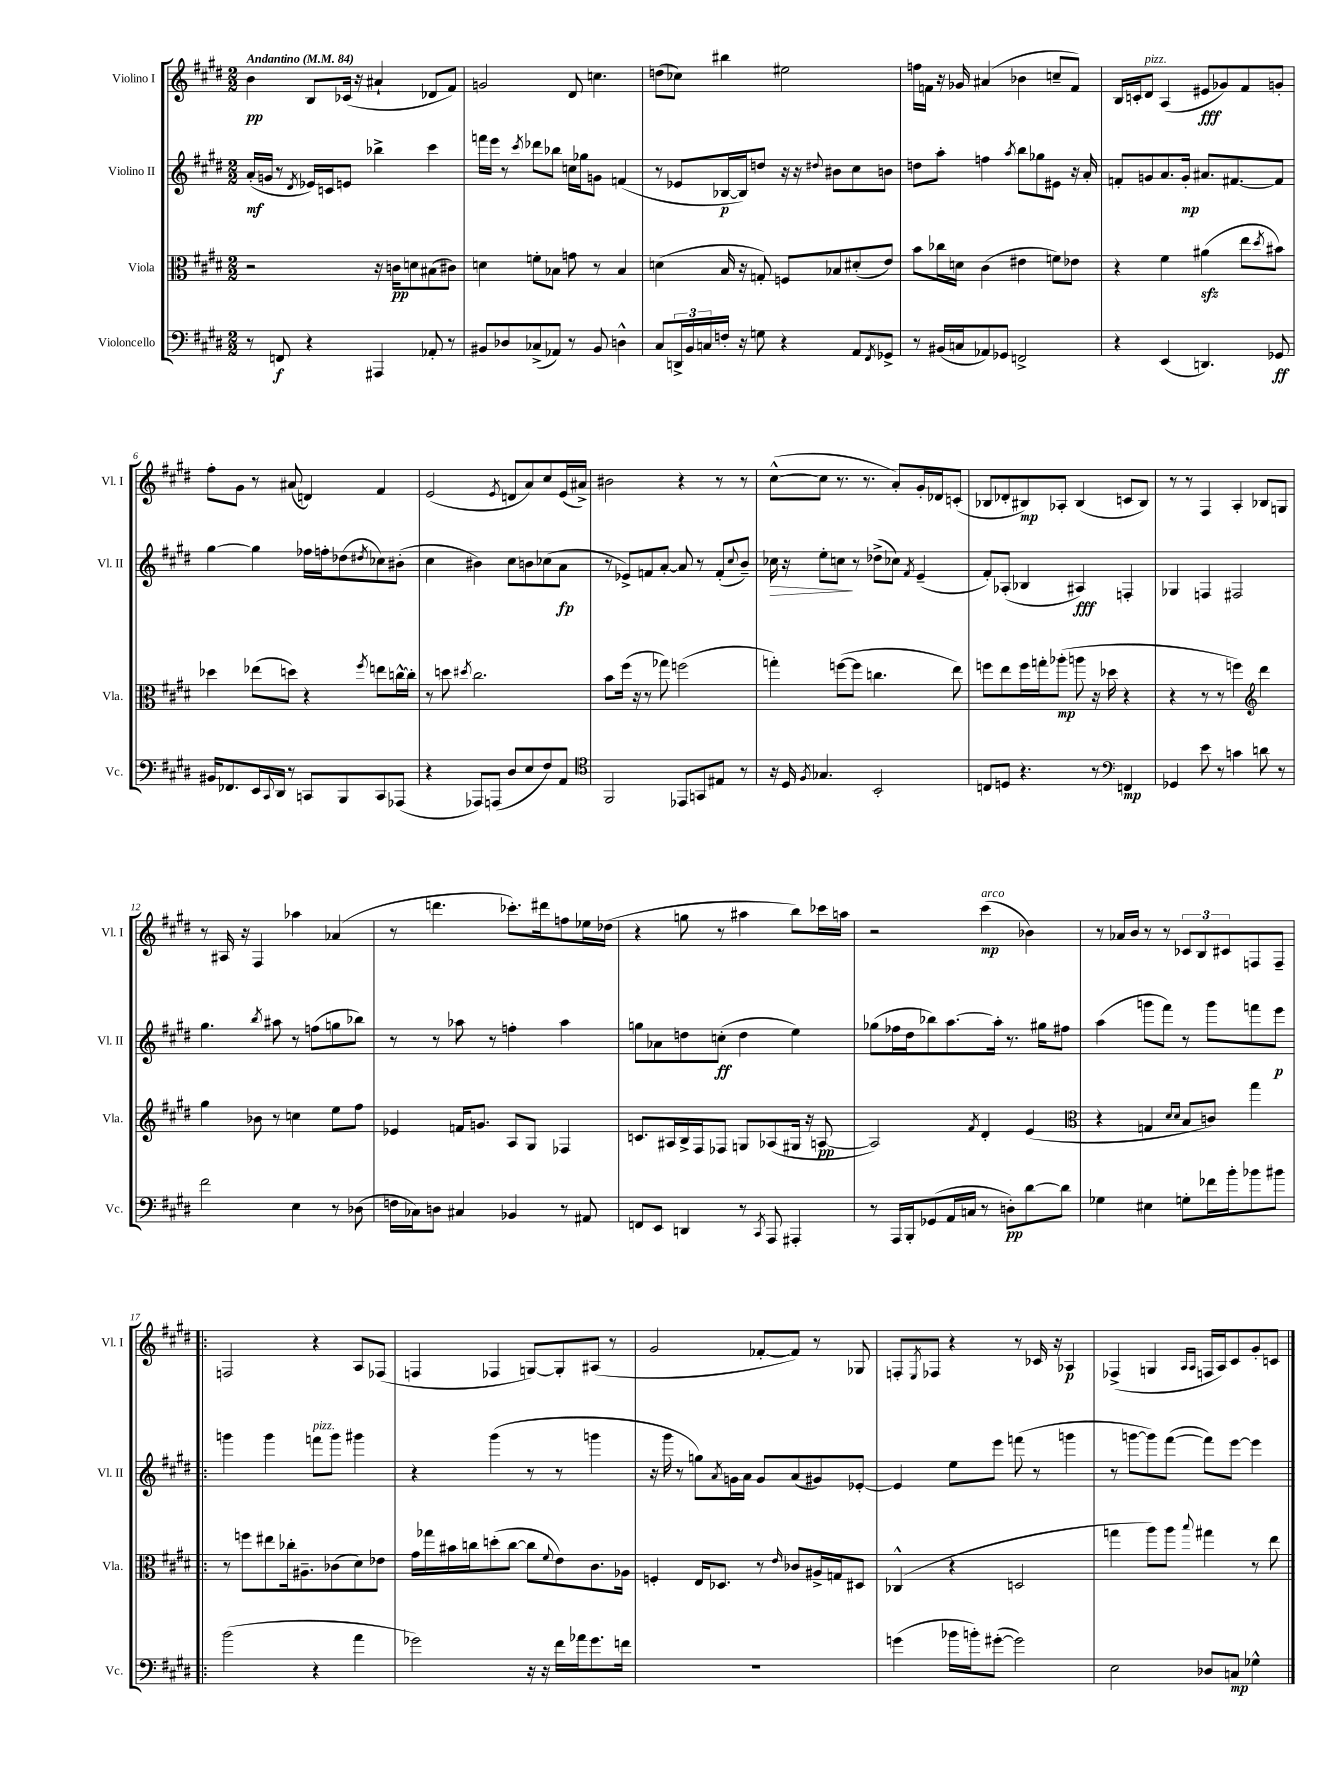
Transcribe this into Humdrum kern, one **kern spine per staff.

**kern	**dynam	**kern	**dynam	**kern	**dynam	**kern	**dynam
*part4	*part4	*part3	*part3	*part2	*part2	*part1	*part1
*staff4	*staff4	*staff3	*staff3	*staff2	*staff2	*staff1	*staff1
*I"Violoncello	*	*I"Viola	*	*I"Violino II	*	*I"Violino I	*
*I'Vc.	*	*I'Vla.	*	*I'Vl. II	*	*I'Vl. I	*
*clefF4	*	*clefC3	*	*clefG2	*	*clefG2	*
*k[f#c#g#d#]	*	*k[f#c#g#d#]	*	*k[f#c#g#d#]	*	*k[f#c#g#d#]	*
*M2/2	*	*M2/2	*	*M2/2	*	*M2/2	*
*MM84	*	*MM84	*	*MM84	*	*MM84	*
=1	=1	=1	=1	=1	=1	=1	=1
!	!	!	!	!	!	!LO:TX:a:B:t=Andantino	!
8r	.	2r	.	(16a'/LL	mf	4b\	pp
.	.	.	.	16gn/JJ	.	.	.
8FFn/	f	.	.	8r	.	.	.
.	.	.	.	8qd#/	.	.	.
4r	.	.	.	16e-X/LL)	.	8B/L	.
.	.	.	.	16cn/J	.	.	.
.	.	.	.	8en/J	.	(16c-X/Jk	.
.	.	.	.	.	.	16r	.
4AAA#X/	.	16r	.	4bb-X^\	.	4a#X`/	.
.	.	16cn\KL	pp	.	.	.	.
.	.	8dn\	.	.	.	.	.
8AA-X'/	.	(8B#X\	.	4ccc#\	.	8d-X/L	.
8r	.	8c#X\J)	.	.	.	8f#/J)	.
=2	=2	=2	=2	=2	=2	=2	=2
8BB#X/L	.	4dn\	.	16fffn\LL	.	2gn/	.
.	.	.	.	16eee\JJ	.	.	.
8D-X/	.	.	.	8r	.	.	.
.	.	.	.	8qccc#/	.	.	.
(8C-X^/	.	8fn'\L	.	8ddd-X\L	.	.	.
8AA-X/J)	.	8B-X\J	.	8bb-X\J	.	.	.
8r	.	8gn\	.	16ccn\LL	.	8d#/	.
.	.	.	.	16gg-X\J	.	.	.
8BB#/	.	8r	.	8gn\J	.	4.ccn\	.
4Dn^^\	.	4B-/	.	(4fn/	.	.	.
=3	=3	=3	=3	=3	=3	=3	=3
8C#/L	.	(4dn\	.	8r	.	(8ddn\L	.
24DDn^/L	.	.	.	8e-X/L	.	8cc-X\J)	.
24BB/	.	.	.	.	.	.	.
24Cn/	.	.	.	.	.	.	.
16Fn'/JJ	.	16B/	.	[16B-X/L	p	4bb#X\	.
16r	.	16r	.	16B-/J])	.	.	.
8Gn\	.	8Gn'/)	.	8ddn/J	.	.	.
4r	.	8Fn/L	.	16r	.	2ee#X\	.
.	.	.	.	16r	.	.	.
.	.	.	.	8qqdd#X/	.	.	.
.	.	8B-X/	.	8b#X\L	.	.	.
8AA/L	.	(8d#X'/	.	8cc#\	.	.	.
8qFF#/	.	.	.	.	.	.	.
8GG-X^/J	.	8e/J)	.	8bn\J	.	.	.
=4	=4	=4	=4	=4	=4	=4	=4
8r	.	8b\L	.	8ddn\L	.	16ffn\LL	.
.	.	.	.	.	.	16fn\JJ	.
(16BB#X/LL	.	16cc-X\L	.	8aa'\J	.	16r	.
16Cn/J	.	16dn\JJ	.	.	.	16g-X/	.
8AA-X/)	.	(4c#\	.	4ffn\	.	(4a#X/	.
8GG-X/J	.	.	.	.	.	.	.
.	.	.	.	8qaa/	.	.	.
2FFn^/	.	4e#X\	.	8bb\L	.	4b-X\	.
.	.	.	.	8gg-X\	.	.	.
.	.	8fn\L)	.	8e#X\J	.	8ccn~/L	.
.	.	8e-X\J	.	16r	.	8f/J)	.
.	.	.	.	16a'/	.	.	.
=5	=5	=5	=5	=5	=5	=5	=5
4r	.	4r	.	8fn'/L	.	16B/LL	.
.	.	.	.	.	.	16cn'/J	.
!	!	!	!	!	!	!LO:TX:a:i:t=pizz.	!
.	.	.	.	8gn/	.	8d#/J	.
(4EE/	.	4f#\	.	8.a/	.	(4A/	.
.	.	.	.	16g'/Jk	mp	.	.
4.DDn/)	.	(4a#Xzz\	.	8.a#X/L	.	8e#X/L	fff
.	.	.	.	.	.	8g-X/)	.
.	.	.	.	[8.f#X/	.	.	.
.	.	8ee\L	.	.	.	8f#/	.
.	.	8qdd#/	.	.	.	.	.
8GG-X/	ff	8b#X\J)	.	8f#/J]	.	8gn'/J	.
!!LO:LB:g=z
=6	=6	=6	=6	=6	=6	=6	=6
16BB#X/KL	.	4dd-X\	.	[4gg#\	.	8ff#'\L	.
8.FF-X/	.	.	.	.	.	.	.
.	.	.	.	.	.	8g#\J	.
16EE/L	.	(8ee-X\L	.	4gg#\]	.	8r	.
8qqCC#/	.	.	.	.	.	.	.
16DD#/JJ	.	.	.	.	.	.	.
8r	.	8ddn\J)	.	.	.	(8a#X/	.
8CCn/L	.	4r	.	16ff-X\LL	.	4dn/)	.
.	.	.	.	16ffn'\J	.	.	.
8BBB/	.	.	.	(8dd-X\	.	.	.
.	.	8qff#/	.	8qdd#X/	.	.	.
8CC/	.	8een\L	.	8cc-X\)	.	4f#/	.
(8AAA-X/J	.	[16ccn^^\L	.	(8b#X'\J	.	.	.
.	.	16cc'\JJ]	.	.	.	.	.
=7	=7	=7	=7	=7	=7	=7	=7
4r	.	8r	.	4cc#\	.	(2e/	.
.	.	8ddn\	.	.	.	.	.
.	.	8qdd#X/	.	.	.	.	.
8AAA-X/L)	.	2.cc#\	.	4b#X\)	.	.	.
(8AAAn/J	.	.	.	.	.	.	.
.	.	.	.	.	.	8qe/	.
8D#/L	.	.	.	8cc#\L	.	8dn/L	.
8E/	.	.	.	8bn\	.	8a/)	.
8F#/)	.	.	.	(8cc-X\	.	8cc#/	.
8AA/J	.	.	.	8a\J	fp	(16e/L	.
.	.	.	.	.	.	16a#X^/JJ)	.
=8	=8	=8	=8	=8	=8	=8	=8
*clefC4	*	*	*	*	*	*	*
2FF#/	.	8b\L	.	8r	.	2b#X\	.
.	.	(16ff#\Jk	.	8e-X^/L)	.	.	.
.	.	16r	.	.	.	.	.
.	.	8r	.	8fn/	.	.	.
.	.	8gg-X\)	.	[8a'/J	.	.	.
8EE-X/L	.	(2ffn\	.	8a/]	.	4r	.
8GGn/	.	.	.	8r	.	.	.
8E#X/J	.	.	.	(8f'/L	.	8r	.
.	.	.	.	8qqcc#/	.	.	.
8r	.	.	.	8b~/J)	.	8r	.
=9	=9	=9	=9	=9	=9	=9	=9
!	!	!	!	!	!LO:HP:b	!	!
16r	.	4ggn'\)	.	16cc-X\	>	([8cc#^^\L	.
16D#/	.	.	.	16r	.	.	.
8qF#/	.	.	.	.	.	.	.
4.G-X/	.	.	.	8ee'\L	.	8cc#\J]	.
.	.	([8ffn\L	.	8ccn\J	.	8.r	.
.	.	8ff\J]	.	8r	]	.	.
.	.	.	.	.	.	8.r	.
2BB'/	.	4.ccn\	.	(8dd-X^\L	.	.	.
.	.	.	.	8cc-X\J)	.	8a'/L)	.
.	.	.	.	8qf#/	.	.	.
.	.	.	.	(4e~/	.	16g#'/L	.
.	.	.	.	.	.	16d-X/J	.
.	.	8ee\)	.	.	.	(8cn'/J	.
=10	=10	=10	=10	=10	=10	=10	=10
8Cn/L	.	8ffn\L	.	8f#'/L)	.	8B-X/L	.
8Dn/J	.	8ee\	.	(8A-X'/J	.	8d-X'/	.
4.r	.	16ff\L	.	4B-X/	.	8B#X/)	mp
.	.	16ggn'\J	.	.	.	.	.
.	.	(8aa-X'\J	mp	.	.	8A-X'/J	.
.	.	8aan\	.	4A#X/)	fff	(4B#/	.
8r	.	16r	.	.	.	.	.
.	.	16dd-X\	.	.	.	.	.
*clefF4	*	*	*	*	*	*	*
4FFn/	mp	4r	.	4Fn'/	.	8cn/L	.
.	.	.	.	.	.	8B#/J)	.
=11	=11	=11	=11	=11	=11	=11	=11
4GG-X/	.	4r	.	4G-X/	.	8r	.
.	.	.	.	.	.	8r	.
8e\	.	8r	.	4Fn/	.	4F#/	.
8r	.	8r	.	.	.	.	.
4cn\	.	4ffn\)	.	2F#X/	.	4A'/	.
*	*	*clefG2	*	*	*	*	*
8dn\	.	4ddd#\	.	.	.	8B-X/L	.
8r	.	.	.	.	.	8Gn/J	.
!!LO:LB:g=z
=12	=12	=12	=12	=12	=12	=12	=12
2f#\	.	4gg#\	.	4.gg#\	.	8r	.
.	.	.	.	.	.	16A#X/	.
.	.	.	.	.	.	16r	.
.	.	8b-X\	.	.	.	4F#/	.
.	.	.	.	8qbb/	.	.	.
.	.	8r	.	8aa#X\	.	.	.
4E\	.	4ccn\	.	8r	.	4aa-X\	.
.	.	.	.	(8ffn\L	.	.	.
8r	.	8ee\L	.	8ggn\	.	(4a-X/	.
(8D-X\	.	8ff#\J	.	8bb-X\J)	.	.	.
=13	=13	=13	=13	=13	=13	=13	=13
16Fn\LL	.	4e-X/	.	8r	.	8r	.
16C-X\J)	.	.	.	.	.	.	.
8Dn\J	.	.	.	8r	.	4.dddn\	.
4C#X/	.	16fn/KL	.	8aa-X\	.	.	.
.	.	8.gn/J	.	.	.	.	.
.	.	.	.	8r	.	.	.
4BB-X/	.	8A/L	.	4ffn'\	.	8.ccc-X'\L)	.
.	.	8G#/J	.	.	.	.	.
.	.	.	.	.	.	16ddd#X\k	.
8r	.	4F-X/	.	4aa-\	.	8ffn\	.
8AA#X/	.	.	.	.	.	16ee-X\L	.
.	.	.	.	.	.	(16dd-X\JJ	.
=14	=14	=14	=14	=14	=14	=14	=14
8FFn/L	.	8.cn/L	.	8ggn\L	.	4r	.
8EE/J	.	.	.	8a-X\	.	.	.
.	.	16A#X/L	.	.	.	.	.
4DDn/	.	16B^/	.	8ddn\	.	8ggn\	.
.	.	16F#/J	.	.	.	.	.
.	.	8F-X/J	.	(8ccn'\J	ff	8r	.
8r	.	8Gn/L	.	4dd\	.	4aa#X\	.
8qCC#/	.	.	.	.	.	.	.
8AAA/	.	(8A-X/	.	.	.	.	.
4AAA#X'/	.	16G#X/Jk	.	4ee\)	.	8bb\L)	.
.	.	16r	.	.	.	.	.
.	.	[8An/	pp	.	.	16ccc-X\L	.
.	.	.	.	.	.	16aan\JJ	.
=15	=15	=15	=15	=15	=15	=15	=15
8r	.	2A/])	.	(8gg-X\L	.	2r	.
16AAA/LL	.	.	.	16ff-X\L	.	.	.
16BBB'/J	.	.	.	16dd#\J	.	.	.
(8GG-X/	.	.	.	8bb-X\)	.	.	.
16AA/L	.	.	.	[8.aa\	.	.	.
16Cn/JJ	.	.	.	.	.	.	.
.	.	8qf#/	.	.	.	.	.
!	!	!	!	!	!	!LO:TX:a:i:t=arco	!
8r	.	4d#'/	.	.	.	(4ccc#\	mp
.	.	.	.	16aa'\Jk]	.	.	.
8Dn'\L)	pp	.	.	8.r	.	.	.
[8d#\	.	(4e/	.	.	.	4b-X\)	.
.	.	.	.	16gg#X\KL	.	.	.
8d#\J]	.	.	.	8ff#X\J	.	.	.
=16	=16	=16	=16	=16	=16	=16	=16
*	*	*clefC3	*	*	*	*	*
4G-X\	.	4r	.	(4aa\	.	8r	.
.	.	.	.	.	.	16a-X/LL	.
.	.	.	.	.	.	16b/JJ	.
4E#X\	.	4Gn/	.	8gggn\L	.	8r	.
.	.	.	.	8fff#\J)	.	8r	.
.	.	16qqd#/LL	.	.	.	.	.
.	.	16qqd#/JJ	.	.	.	.	.
8Gn'\L	.	8B/L	.	8r	.	12c-X/L	.
.	.	.	.	.	.	12B/	.
16f-X\L	.	8cn/J)	.	8ggg\L	.	.	.
.	.	.	.	.	.	12c#X/	.
16b'\J	.	.	.	.	.	.	.
8b-X\	.	4gg#\	.	8fffn\	.	8Fn/	.
8b#X\J	.	.	.	8eee\J	p	8F~/J	.
!!LO:LB:g=z
=17!|:	=17!|:	=17!|:	=17!|:	=17!|:	=17!|:	=17!|:	=17!|:
(2b\	.	8r	.	4gggn\	.	2Fn/	.
.	.	8ffn\L	.	.	.	.	.
.	.	8ee#X\	.	4ggg\	.	.	.
.	.	16cc-X'\k	.	.	.	.	.
.	.	8.A#X~\	.	.	.	.	.
!	!	!	!	!LO:TX:a:i:t=pizz.	!	!	!
4r	.	.	.	8fffn\L	.	4r	.
.	.	(8c-X\	.	8ggg\J	.	.	.
4a\	.	8d#\)	.	4ggg#X\	.	8A/L	.
.	.	8e-X\J	.	.	.	(8F-X/J	.
=18	=18	=18	=18	=18	=18	=18	=18
2g-X\)	.	16g#\LL	.	4r	.	4Fn/	.
.	.	16gg-X\	.	.	.	.	.
.	.	16b#X\	.	.	.	.	.
.	.	16ccn\J	.	.	.	.	.
.	.	(8ddn'\	.	(4ggg#\	.	4F-X/	.
.	.	[8cc\J	.	.	.	.	.
16r	.	8cc\L]	.	8r	.	[8Gn/L)	.
16r	.	.	.	.	.	.	.
.	.	8qqf#/	.	.	.	.	.
16f#\LL	.	8e\)	.	8r	.	8G'/]	.
16a-X\J	.	.	.	.	.	.	.
8.g-\	.	8.c#\	.	4gggn\	.	(8A#X/J	.
.	.	.	.	.	.	8r	.
16fn\Jk	.	16A-X\Jk	.	.	.	.	.
=19	=19	=19	=19	=19	=19	=19	=19
1r	.	4Fn'/	.	16r	.	2g#/	.
.	.	.	.	16ggg#\	.	.	.
.	.	.	.	8r	.	.	.
.	.	16E/KL	.	8ggn\L)	.	.	.
.	.	8.D-X/J	.	.	.	.	.
.	.	.	.	8qa/	.	.	.
.	.	.	.	16gn\L	.	.	.
.	.	.	.	16a\JJ	.	.	.
.	.	8r	.	8g/L	.	[8f-X'/L	.
.	.	16qqe/	.	.	.	.	.
.	.	8c-X/L	.	(8a/	.	8f-/J])	.
.	.	16A#X^/L	.	8g#X/)	.	8r	.
.	.	16Gn/J	.	.	.	.	.
.	.	8D#X/J	.	[8e-X'/J	.	8G-X/	.
=20	=20	=20	=20	=20	=20	=20	=20
(4gn\	.	(4C-X^^/	.	4e-/]	.	8Fn'/L	.
.	.	.	.	.	.	8qE/	.
.	.	.	.	.	.	8F-X/J	.
16b-X\LL	.	4r	.	8ee\L	.	4r	.
16bn'\J)	.	.	.	.	.	.	.
([8g#X'\J	.	.	.	8eee\J	.	.	.
2g#\])	.	2Dn/	.	(8fffn\	.	8r	.
.	.	.	.	8r	.	16c-X/	.
.	.	.	.	.	.	16r	.
.	.	.	.	4gggn\	.	4A-X/	p
=21	=21	=21	=21	=21	=21	=21	=21
2E\	.	4ggn\	.	8r	.	(4F-X^/	.
.	.	.	.	[8gggn\L	.	.	.
.	.	8aa\L)	.	8ggg\])	.	4Gn/	.
.	.	8aa\J	.	([8fff#\J	.	.	.
.	.	.	.	.	.	16qqA/LL	.
.	.	8qqbb/	.	.	.	16qqA/JJ	.
8D-X/L	.	4gg#X\	.	8fff#\L])	.	16Fn/LL	.
.	.	.	.	.	.	16A/J)	.
8Cn/J	mp	.	.	[8eee\J	.	8c#/	.
4G-X^^\	.	8r	.	4eee\]	.	8g#'/	.
.	.	8ee\	.	.	.	8cn/J	.
==	==	==	==	==	==	==	==
*-	*-	*-	*-	*-	*-	*-	*-
